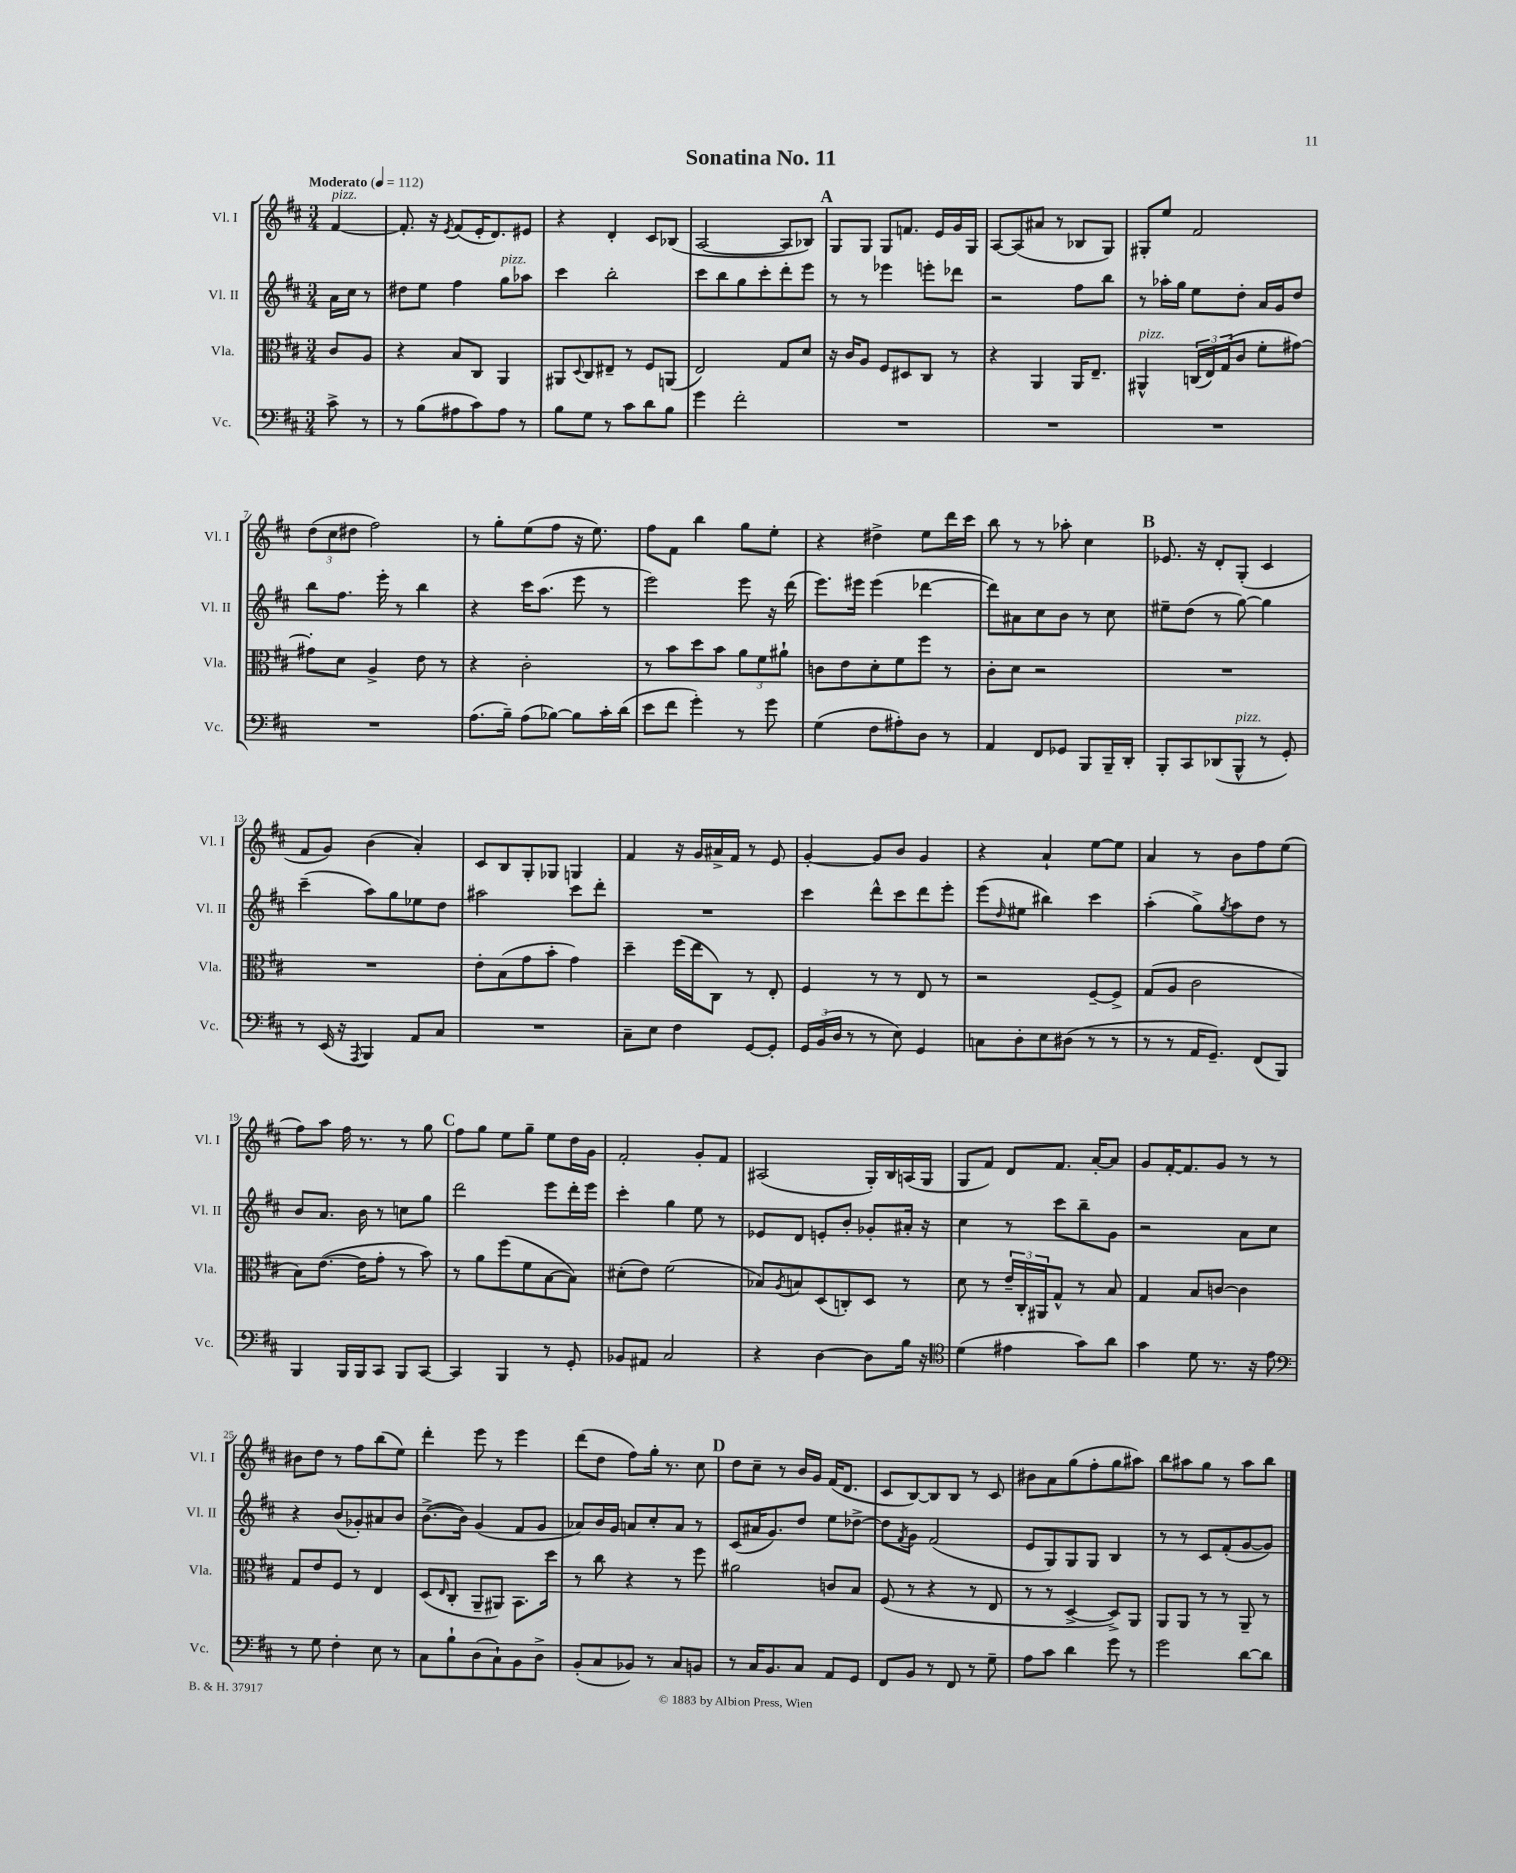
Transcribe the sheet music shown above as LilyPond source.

\header { title = "Sonatina No. 11" }
<<
\new StaffGroup <<
\new Staff = "s0" \with { instrumentName = "Vl. I" shortInstrumentName = "Vl. I" } {
    \clef treble \key d \major \numericTimeSignature \time 3/4 \partial 4 \tempo "Moderato" 4 = 112
    fis'4~^\markup { \italic "pizz." } |
    fis'8.-. r16 \acciaccatura { e'8 } fis'8( e'16-. d'8.) eis'8 |
    r4 d'4-. cis'8 bes8( |
    a2~ a8 bes8) |
    \mark \markup { \bold "A" } g8 g8 g8 f'8. e'16 g'16 g16 |
    a8~ a8( ais'8 r8 bes8 g8) |
    gis8-. e''8 fis'2 |
    \tuplet 3/2 { d''8( cis''8 dis''8 } fis''2) |
    r8 g''8-. e''8( fis''8 r16 e''8.) |
    fis''8 fis'8 b''4 g''8 e''8-. |
    r4 dis''4-> e''8 d'''16 cis'''16 |
    b''8 r8 r8 aes''8-. cis''4 |
    \mark \markup { \bold "B" } ees'8. r16 d'8-. g8-.( cis'4 |
    fis'8 g'8) b'4( a'4-.) |
    cis'8 b8 g8-. ges8 g4 |
    fis'4 r16 g'16 ais'16-> fis'16 r8 e'8 |
    g'4~-. g'8 b'8 g'4 |
    r4 a'4-! e''8~ e''8 |
    a'4 r8 b'8 fis''8 e''8( |
    fis''8) a''8 fis''16 r8. r8 g''8 |
    \mark \markup { \bold "C" } fis''8 g''8 e''8 g''8-- e''8 d''16 g'16 |
    fis'2-. g'8-. fis'8 |
    ais2( g16-.) b16 a16( g16 |
    g8 fis'8) d'8 fis'8. a'16~-. a'8 |
    g'8 fis'16~-. fis'8. g'8 r8 r8 |
    bis'8 d''8 r8 fis''8 b''8( e''8) |
    d'''4-. e'''8 r8 e'''4 |
    d'''8( d''8 fis''8) g''16-. r8. cis''8 |
    \mark \markup { \bold "D" } d''8 cis''8-- r8 b'16 g'16 fis'16( d'8. |
    cis'8 b8~) b8 b8 r8 cis'8 |
    bis'8 a'8 g''8( fis''8-. g''8 ais''8) |
    b''8 ais''8 g''8 r8 ais''8 b''8 \bar "|." |
}
\new Staff = "s1" \with { instrumentName = "Vl. II" shortInstrumentName = "Vl. II" } {
    \clef treble \key d \major \numericTimeSignature \time 3/4 \partial 4
    a'16 cis''16 r8 |
    dis''8 e''8 fis''4 g''8^\markup { \italic "pizz." } aes''8 |
    cis'''4 b''2-. |
    cis'''8 b''8 g''8 cis'''8-. d'''8-. e'''8 |
    \mark \markup { \bold "A" } r8 r8 ees'''4 e'''8-. des'''8 |
    r2 fis''8 b''8 |
    r8 aes''16-. g''16 e''8 d''8-. a'16 g'16 d''8 |
    b''8 fis''8. e'''16-. r8 b''4 |
    r4 cis'''16 a''8.( e'''8 r8 |
    e'''2) e'''8 r16 d'''16( |
    e'''8.) eis'''16 eis'''4( des'''4~ |
    des'''8) ais'8 cis''8 b'8 r8 cis''8 |
    \mark \markup { \bold "B" } eis''8-- d''8( r8 g''8~) g''4 |
    cis'''4--( a''8) g''8 ees''8 d''8 |
    ais''2 cis'''8 d'''8-. |
    R2. |
    cis'''4 d'''8-^ cis'''8 d'''8 e'''8-. |
    e'''8( \grace { d''16 } eis''8 bis''4) cis'''4 |
    a''4-.( g''8->) \acciaccatura { g''8 } a''8 d''8 r8 |
    b'8 a'8. b'16 r8 c''8 g''8 |
    \mark \markup { \bold "C" } d'''2 e'''8 d'''16-. e'''16 |
    cis'''4-. g''4 e''8 r8 |
    ees'8 d'8 e'8-. b'8-. ges'8-. ais'16-. r16 |
    cis''4 r8 cis'''8 b''8-- g'8 |
    r2 a'8 cis''8 |
    r4 b'8( ges'8-.) ais'8 b'8 |
    b'8.~->( b'16) g'4( fis'8 g'8 |
    aes'8) b'16 g'16 a'8 cis''8-. a'8 r8 |
    \mark \markup { \bold "D" } cis'8( ais'16 g'8.) d''8 e''8 des''8~-> |
    des''8 \acciaccatura { fis'8 } g'8 fis'2( |
    e'8 g8) g8 g8 b4 |
    r8 r8 cis'8 fis'8-.( g'8~ g'8) \bar "|." |
}
\new Staff = "s2" \with { instrumentName = "Vla." shortInstrumentName = "Vla." } {
    \clef alto \key d \major \numericTimeSignature \time 3/4 \partial 4
    cis'8 a8 |
    r4 b8 cis8 a,4 |
    ais,8 \appoggiatura { d8 } cis8 eis8-- r8 fis8 a,8( |
    e2) g8 d'8 |
    \mark \markup { \bold "A" } r16 cis'16 a8 fis8 dis8 cis8 r8 |
    r4 a,4 a,16 e8.-- |
    ais,4-^^\markup { \italic "pizz." } \tuplet 3/2 { c16( e16) g16( } cis'8 fis'8-. gis'8~) |
    gis'8-. d'8 a4-> e'8 r8 |
    r4 cis'2-. |
    r8 b'8 d''8 b'8 \tuplet 3/2 { a'8 fis'8 ais'8-! } |
    c'8 e'8 d'8-. fis'8 fis''8 r8 |
    cis'8-. d'8 r2 |
    \mark \markup { \bold "B" } R2. |
    R2. |
    e'8-. b8( g'8 b'8-. g'4) |
    d''4-- fis''16( e''16 cis8) r8 e8-. |
    fis4 r8 r8 e8 r8 |
    r2 fis8~-- fis8-> |
    g8( a8 cis'2 |
    b8) e'8.~( e'16 g'8-. r8 b'8) |
    \mark \markup { \bold "C" } r8 a'8 fis''8( fis'8 b8~ b8) |
    dis'8-.( e'8) fis'2( |
    bes8) \acciaccatura { a8 } b8 d8( c8-.) d8 r8 |
    d'8 r8 \tuplet 3/2 { e'16-- cis16-. ais,16 } g8-^ r8 b8 |
    g4 b8 c'8~ c'4 |
    g8 e'8 fis8 r8 e4 |
    d8( \grace { e16 } cis8-. a,8-- ais,8) b,8. d''16 |
    r8 cis''8 r4 r8 fis''8 |
    \mark \markup { \bold "D" } ais'2 c'8 b8 |
    fis8( r8 r4 r8 e8 |
    r8 r8 d4~-> d8->) a,8 |
    a,8 a,8 r8 r8 a,8-- r8 \bar "|." |
}
\new Staff = "s3" \with { instrumentName = "Vc." shortInstrumentName = "Vc." } {
    \clef bass \key d \major \numericTimeSignature \time 3/4 \partial 4
    cis'8-> r8 |
    r8 b8( ais8 cis'8) ais8 r8 |
    b8 g8 r8 cis'8 d'8 b8 |
    g'4 fis'2-. |
    \mark \markup { \bold "A" } R2. |
    R2. |
    R2. |
    R2. |
    a8.( b16--) a8( bes8~) bes8 cis'16-. d'16( |
    e'8 fis'8 g'4-.) r8 g'8 |
    g4( fis8 ais8-.) d8 r8 |
    a,4 fis,8 ges,8 b,,8 b,,16-- d,16-. |
    \mark \markup { \bold "B" } b,,8-. cis,8 des,8( b,,8-^^\markup { \italic "pizz." } r8 g,8-.) |
    r8 e,16( r16 \acciaccatura { a,,8 } b,,4) a,8 cis8 |
    R2. |
    cis8-- e8 fis4 g,8~ g,8-. |
    \tuplet 3/2 { g,16 b,16( d16 } r8 r8 e8) g,4 |
    c8 d8-. e8 dis8( r8 r8 |
    r8 r8 a,16 g,8.--) fis,8( b,,8) |
    b,,4 b,,16 b,,16 cis,8 b,,8 cis,8~ |
    \mark \markup { \bold "C" } cis,4 b,,4 r8 g,8-. |
    bes,8 ais,8 cis2 |
    r4 d4~ d8 b16 r16 |
    \clef tenor d'4( eis'4 g'8) a'8 |
    g'4 d'8 r8. r16 e'8 |
    \clef bass r8 g8 fis4-. e8 r8 |
    cis8 b8-! d8( cis8-!) b,8 d8-> |
    b,8-.( cis8 bes,8) r8 cis8 b,8 |
    \mark \markup { \bold "D" } r8 cis16 b,8. cis8 a,8 g,8 |
    fis,8 b,8 r8 fis,8 r8 g8-- |
    a8 cis'8 d'4 g'8 r8 |
    g'2 d'8~ d'8 \bar "|." |
}
>>
>>
